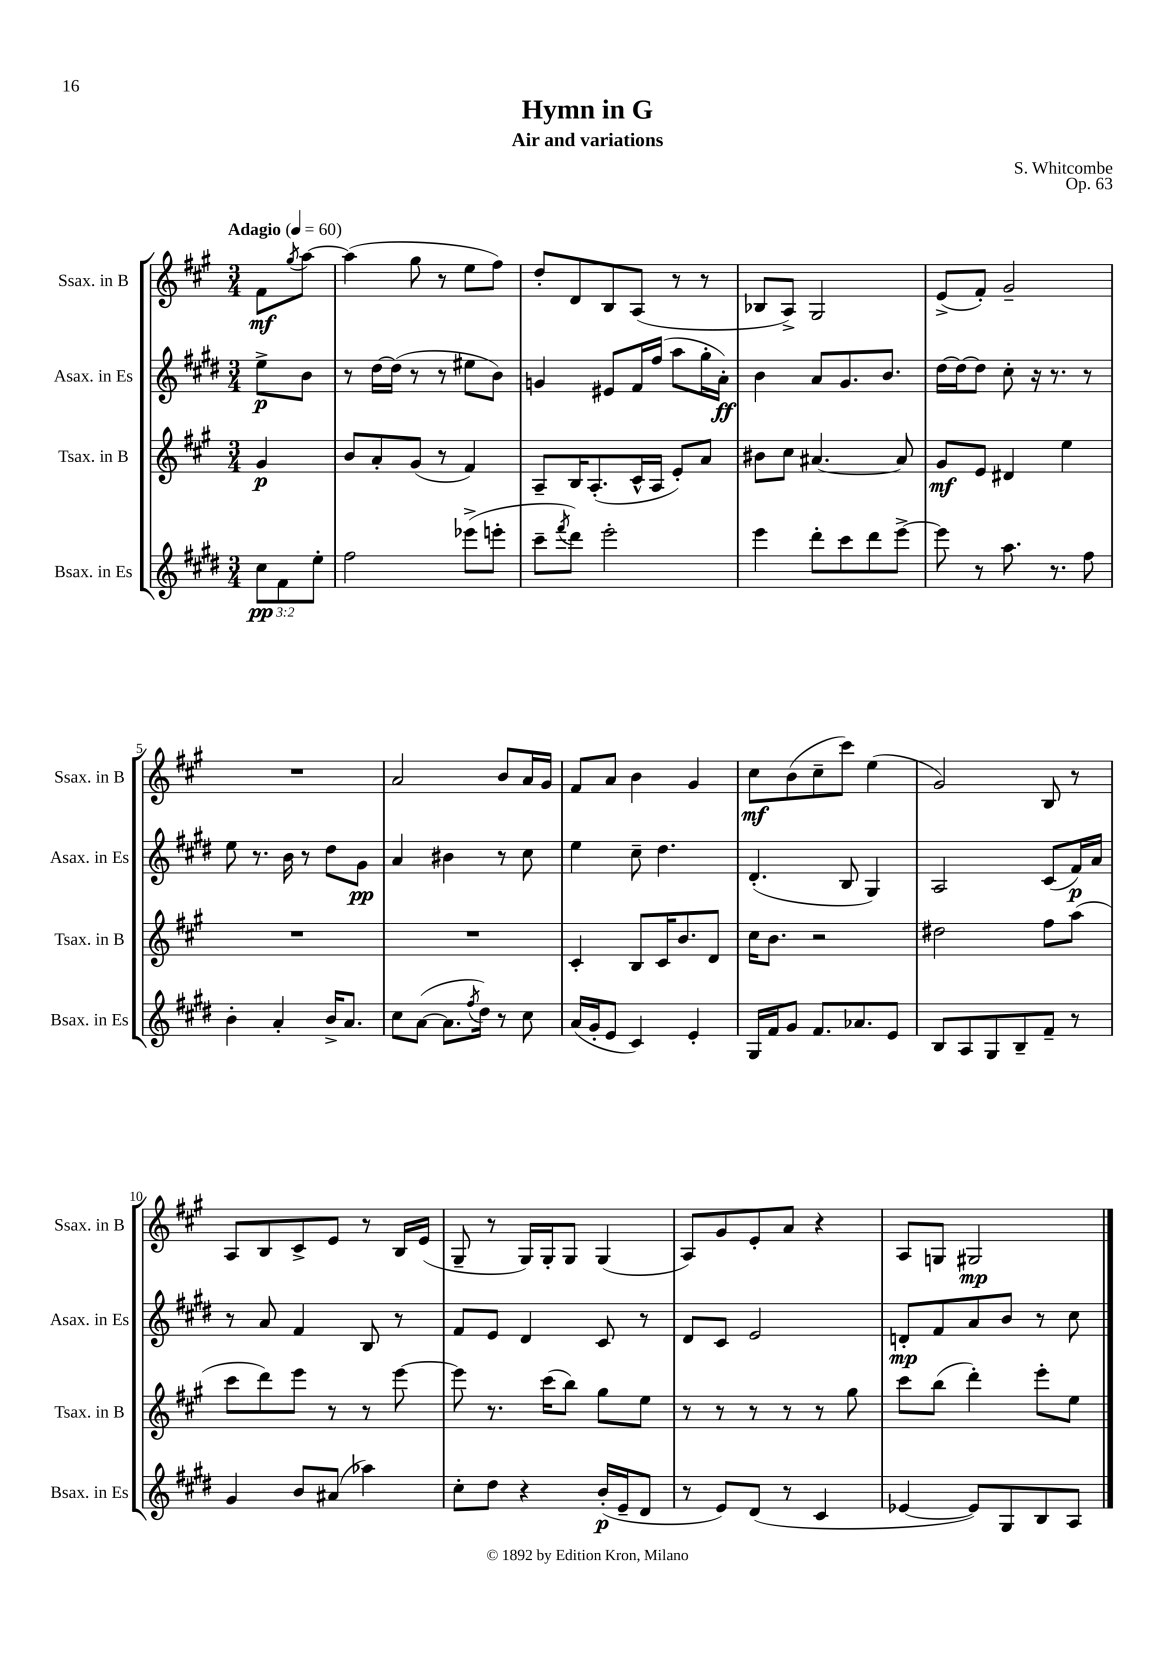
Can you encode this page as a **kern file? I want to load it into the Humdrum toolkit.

**kern	**kern	**kern	**kern
*staff4	*staff3	*staff2	*staff1
*clefG2	*clefG2	*clefG2	*clefG2
*k[f#c#g#d#]	*k[f#c#g#]	*k[f#c#g#d#]	*k[f#c#g#]
*M3/4	*M3/4	*M3/4	*M3/4
*MM60	*MM60	*MM60	*MM60
12cc#\L	4g#/	8ee^\L	8f#\L
12f#\	.	.	.
.	.	.	8qgg#/
.	.	8b\J	[8aa\J
12ee'\J	.	.	.
=	=	=	=
2ff#\	8b/L	8r	(4aa\]
.	8a'/	[16dd#\LL	.
.	.	(16dd#\]JJ	.
.	(8g#/J	8r	8gg#\
.	8r	8r	8r
(8eee-^\L	4f#/)	8ee#\L	8ee\L
8eee'\J	.	8b\J)	8ff#\J)
=	=	=	=
8ccc#~\L	8A~/L	4g/	8dd'/L
8qfff#/	.	.	.
8ddd#\J)	16B/K	.	8d/
.	(8.A'/	.	.
2eee'\	.	8e#/L	8B/
.	16c#^^/L	16f#/L	(8A/J
.	16A/JJ	(16ff#/JJ	.
.	8e'/L)	8aa\L	8r
.	8a/J	16gg#'\L	8r
.	.	16a'\JJ)	.
=	=	=	=
4eee\	8b#\L	4b\	8B-/L
.	8cc#\J	.	8A^/J)
8ddd#'\L	[4.a#/	8a/L	2G#/
8ccc#\	.	8.g#/	.
8ddd#\	.	.	.
.	.	8.b/J	.
[8eee^\J	8a#/]	.	.
=	=	=	=
8eee\]	8g#/L	[16dd#\LL	(8e^/L
.	.	16dd#\_J	.
8r	8e/J	8dd#\]J	8f#'/J)
8.aa\	4d#/	8cc#'\	2g#~/
.	.	16r	.
8.r	.	8.r	.
.	4ee\	.	.
8ff#\	.	8r	.
=	=	=	=
4b'\	2.r	8ee\	2.r
.	.	8.r	.
4a'/	.	.	.
.	.	16b\	.
.	.	8r	.
16b^/LK	.	8dd#\L	.
8.a/J	.	.	.
.	.	8g#\J	.
=	=	=	=
8cc#\L	2.r	4a/	2a/
([8a\J	.	.	.
8.a\]L	.	4b#\	.
8qff#/	.	.	.
16dd#\Jk)	.	.	.
8r	.	8r	8b/L
8cc#\	.	8cc#\	16a/L
.	.	.	16g#/JJ
=	=	=	=
(16a/LL	4c#'/	4ee\	8f#/L
16g#'/J	.	.	.
8e/J	.	.	8a/J
4c#/)	8B/L	8cc#~\	4b\
.	16c#/K	4.dd#\	.
.	8.b/	.	.
4e'/	.	.	4g#/
.	8d/J	.	.
=	=	=	=
16G#/LL	16cc#\LK	(4.d#'/	8cc#\L
16f#/J	8.b\J	.	.
8g#/J	.	.	(8b\
8.f#/L	2r	.	8cc#~\
.	.	8B/	8ccc#\J)
8.a-/	.	.	.
.	.	4G#/)	(4ee\
8e/J	.	.	.
=	=	=	=
8B/L	2dd#\	2A/	2g#/)
8A/	.	.	.
8G#/	.	.	.
8B~/	.	.	.
8f#~/J	8ff#\L	(8c#/L	8B/
8r	(8aa\J	16f#/L)	8r
.	.	16a/JJ	.
=	=	=	=
4g#/	8ccc#\L	8r	8A/L
.	8ddd\)	8a/	8B/
8b/L	8eee\J	4f#/	8c#^/
(8a#/J	8r	.	8e/J
4aa-\)	8r	8B/	8r
.	[8eee\	8r	16B/LL
.	.	.	(16e/JJ
=	=	=	=
8cc#'\L	8eee\]	8f#/L	8G#~/
8dd#\J	8.r	8e/J	8r
4r	.	4d#/	16G#/LL)
.	(16ccc#\LK	.	16G#'/J
.	8bb\J)	.	8G#/J
(16b'/LL	8gg#\L	8c#/	(4G#/
16e~/J	.	.	.
8d#/J	8ee\J	8r	.
=	=	=	=
8r	8r	8d#/L	8A/L)
8e/L)	8r	8c#/J	8g#/
(8d#/J	8r	2e/	8e'/
8r	8r	.	8a/J
4c#/	8r	.	4r
.	8gg#\	.	.
=	=	=	=
[4e-/	8ccc#\L	8d'/L	8A/L
.	(8bb\J	8f#/	8G/J
8e-/]L)	4ddd'\)	8a/	2G#/
8G#/	.	8b/J	.
8B/	8eee'\L	8r	.
8A/J	8ee\J	8cc#\	.
==	==	==	==
*-	*-	*-	*-
